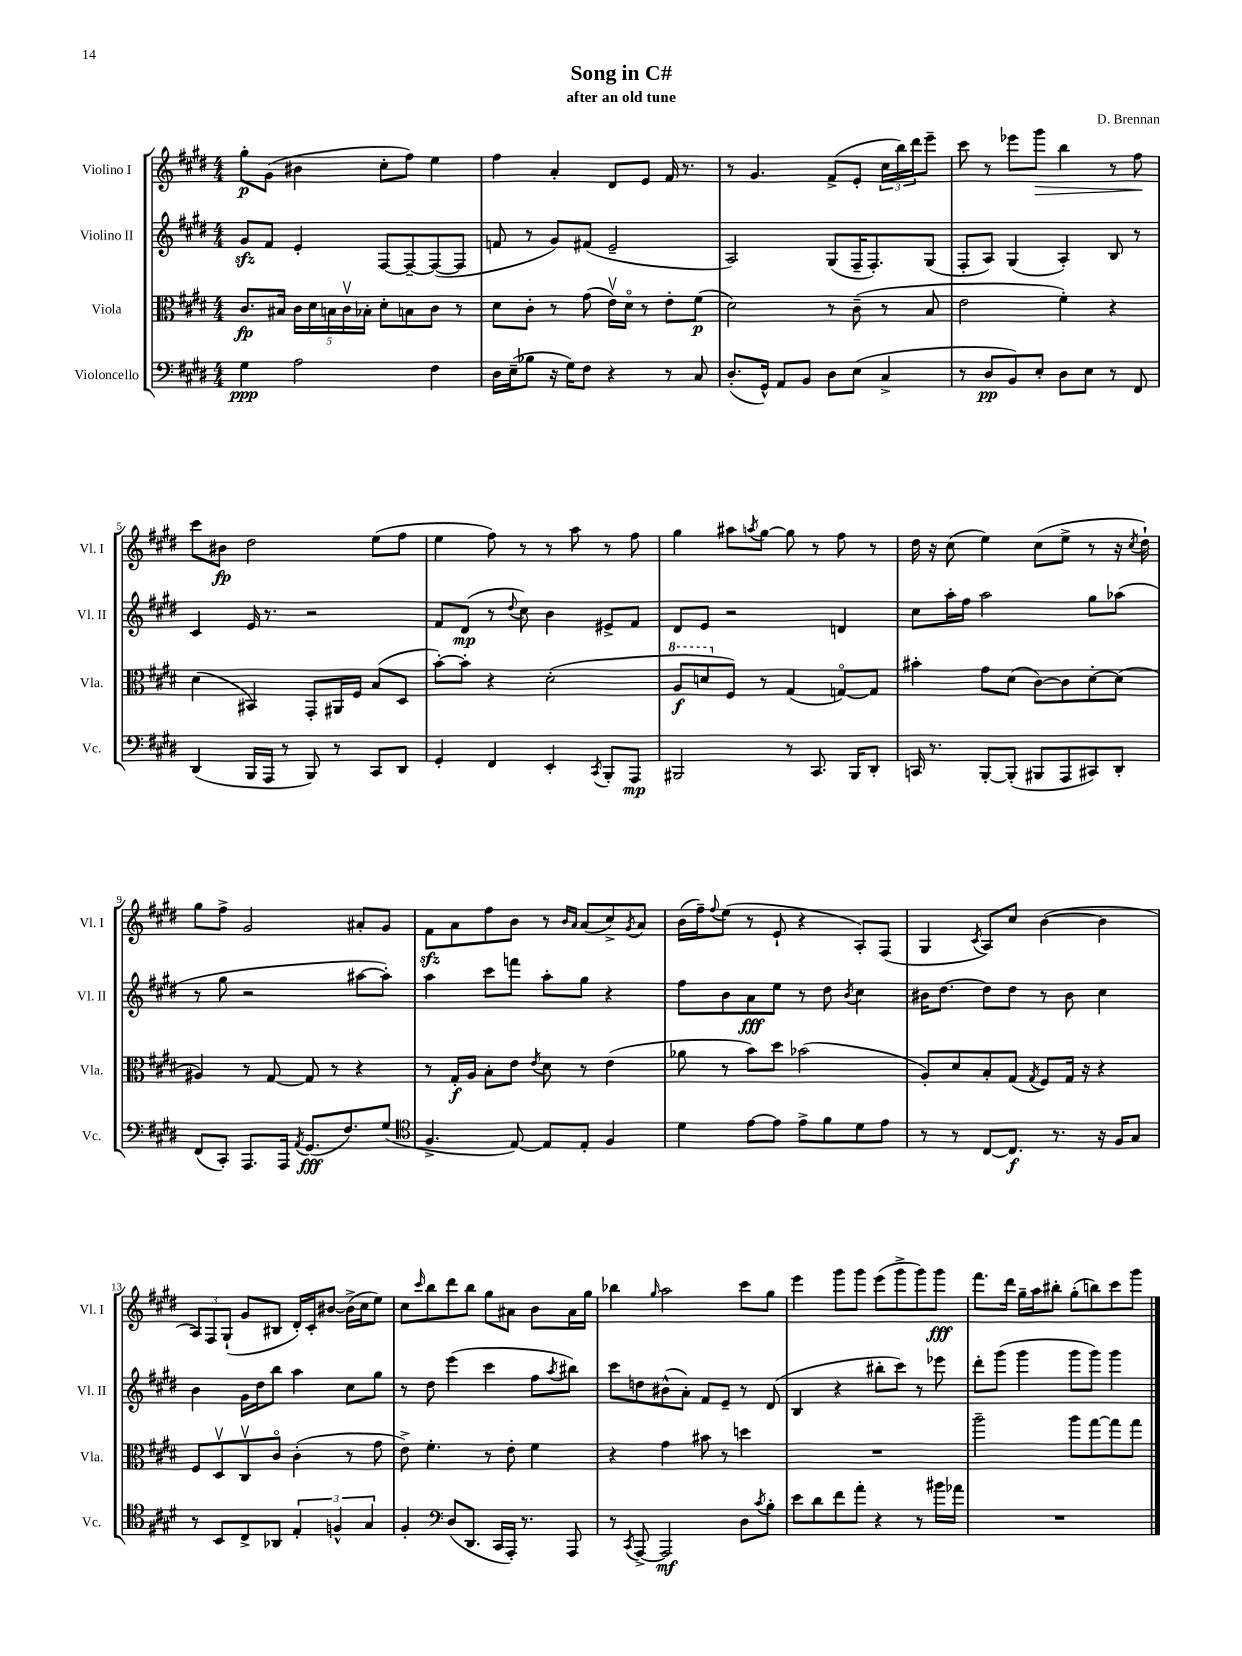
\header { title = "Song in C#" composer = "D. Brennan" subtitle = "after an old tune" }
<<
\new StaffGroup <<
\new Staff = "s0" \with { instrumentName = "Violino I" shortInstrumentName = "Vl. I" } {
    \clef treble \key e \major \numericTimeSignature \time 4/4
    gis''8-.\p gis'8( bis'4 cis''8-. fis''8) e''4 |
    fis''4 a'4-. dis'8 e'8 fis'16 r8. |
    r8 gis'4. fis'8->( e'8-. \tuplet 3/2 { cis''16 b''16) dis'''16 } e'''8-- |
    cis'''8 r8 ees'''8 gis'''8\> b''4 r8 fis''8\! |
    cis'''8 bis'8\fp dis''2 e''8( fis''8 |
    e''4 fis''8) r8 r8 a''8 r8 fis''8 |
    gis''4 ais''8 \acciaccatura { a''8 } gis''8~ gis''8 r8 fis''8 r8 |
    dis''16 r16 cis''8( e''4) cis''8( e''8-> r8 r16 \acciaccatura { cis''8 } dis''16-!) |
    gis''8 fis''8-> gis'2 ais'8-. gis'8 |
    fis'8\sfz a'8 fis''8 b'8 r8 \grace { b'16 a'16 } a'8( cis''8->) \acciaccatura { gis'8 } a'8 |
    b'16( fis''16--) \appoggiatura { fis''8 } e''8( r8 e'8-! r4 a8-.) fis8( |
    gis4 \acciaccatura { cis'8 } a8) cis''8 b'4~( b'4 |
    \tuplet 3/2 { a8) fis8 gis8-!( } gis'8 bis8 dis'16-.) cis'16-. bis'8~ bis'16->( cis''16 e''8) |
    cis''8 \grace { cis'''16 } b''8 dis'''8 b''8 gis''8 ais'8 b'8 ais'16 gis''16 |
    bes''4 \grace { gis''16 } a''2 cis'''8 gis''8 |
    e'''4 gis'''8 gis'''8 e'''8( gis'''8-> gis'''8) gis'''8\fff |
    fis'''8. dis'''16 gis''16-- a''16 bis''8-. gis''8-.( b''8) cis'''8 gis'''8 \bar "|." |
}
\new Staff = "s1" \with { instrumentName = "Violino II" shortInstrumentName = "Vl. II" } {
    \clef treble \key e \major \numericTimeSignature \time 4/4
    gis'8\sfz fis'8 e'4-. fis8~ fis8~-- fis8~( fis8 |
    f'8 r8 gis'8) fis'8( e'2-- |
    a2) gis8( fis16-- fis8.-.) gis8( |
    fis8-. a8) gis4( a4-.) b8 r8 |
    cis'4 e'16 r8. r2 |
    fis'8 dis'8\mp( r8 \appoggiatura { dis''8 } cis''8) b'4 eis'8-> fis'8 |
    dis'8 e'8 r2 d'4 |
    cis''8 a''16-. fis''16 a''2 gis''8 aes''8( |
    r8 gis''8 r2 ais''8~ ais''8-.) |
    a''4 cis'''8 f'''8 a''8-. gis''8 r4 |
    fis''8 b'8 a'8\fff e''8 r8 dis''8 \acciaccatura { b'8 } cis''4 |
    bis'16 dis''8.~ dis''8 dis''8 r8 bis'8 cis''4 |
    b'4 gis'16 dis''16 b''8 a''4 cis''8 gis''8 |
    r8 dis''8 e'''4( cis'''4 fis''8 \acciaccatura { a''8 } bis''8) |
    cis'''8 d''8 bis'8-^( a'8-.) fis'8 e'8-- r8 dis'8( |
    b4 r4 bis''8-. cis'''8) r8 ees'''8 |
    dis'''8-. gis'''8( gis'''4 gis'''8 gis'''8) gis'''4 \bar "|." |
}
\new Staff = "s2" \with { instrumentName = "Viola" shortInstrumentName = "Vla." } {
    \clef alto \key e \major \numericTimeSignature \time 4/4
    cis'8.\fp bis16 \tuplet 5/4 { cis'16 dis'16 b16 cis'16\upbow bes16-. } dis'8-. b8 cis'8 r8 |
    dis'8 cis'8-. r8 gis'8( e'16\upbow) dis'16\flageolet r8 e'8-. fis'8\p( |
    dis'2) r8 cis'8--( r8 b8 |
    e'2 fis'4-.) r4 |
    dis'4( bis,4) gis,8-. ais,16 fis16 b8( dis8 |
    b'8~-.) b'8-. r4 dis'2-.( |
    \ottava #1 a'8\f d''8 \ottava #0 fis8) r8 gis4( g8~\flageolet) g8 |
    bis'4-. gis'8 dis'8( cis'8~) cis'8 dis'8~-. dis'8( |
    ais4) r8 gis8~ gis8 r8 r4 |
    r8 gis16-.\f a16 b8-. e'8 \acciaccatura { e'8 } dis'8 r8 e'4( |
    aes'8 r8 b'8) dis''8 bes'2( |
    a8-.) dis'8 b8-. gis8( \acciaccatura { gis8 } fis8) gis16 r16 r4 |
    fis8 dis8\upbow cis8\upbow cis'8\flageolet cis'4-.( r8 gis'8 |
    e'8->) fis'4.-. r8 e'8-. fis'4 |
    r4 gis'4 bis'8 r8 d''4 |
    R1 |
    a''2-- a''8 gis''8~ gis''8 gis''8 \bar "|." |
}
\new Staff = "s3" \with { instrumentName = "Violoncello" shortInstrumentName = "Vc." } {
    \clef bass \key e \major \numericTimeSignature \time 4/4
    gis4\ppp a2 fis4 |
    dis16 e16--( bes8 r16 gis16) fis8 r4 r8 cis8 |
    dis8.-.( gis,16-^) a,8 b,8 dis8 e8( cis4-> |
    r8 dis8\pp b,8) e8-. dis8 e8 r8 fis,8 |
    dis,4( b,,16 a,,16 r8 b,,8) r8 cis,8 dis,8 |
    gis,4-. fis,4 e,4-. \acciaccatura { cis,8 } b,,8-. a,,8\mp |
    bis,,2 r8 cis,8. bis,,16 dis,8-. |
    c,16 r8. b,,8~-. b,,8-.( bis,,8 a,,8 cis,8) dis,8-. |
    fis,8( cis,8-.) a,,8. a,,16 \acciaccatura { a,8 } gis,8.\fff( fis8.) gis8( |
    \clef tenor fis4.-> e8~) e8 e8-. fis4 |
    dis'4 e'8~ e'8 e'8-> fis'8 dis'8 e'8 |
    r8 r8 cis8~ cis8.\f r8. r16 fis16 gis8 |
    r8 b,8 cis8-> aes,8 \tuplet 3/2 { e4-. f4-^ gis4 } |
    fis4-. \clef bass dis8( dis,8. cis,16 a,,16-.) r8. a,,8 |
    r8 \acciaccatura { cis,8 } a,,8~-> a,,2\mf dis8 \acciaccatura { cis'8 } b8-. |
    e'8 dis'8 fis'8 a'8-. r4 r8 bis'16 aes'16 |
    R1 \bar "|." |
}
>>
>>
